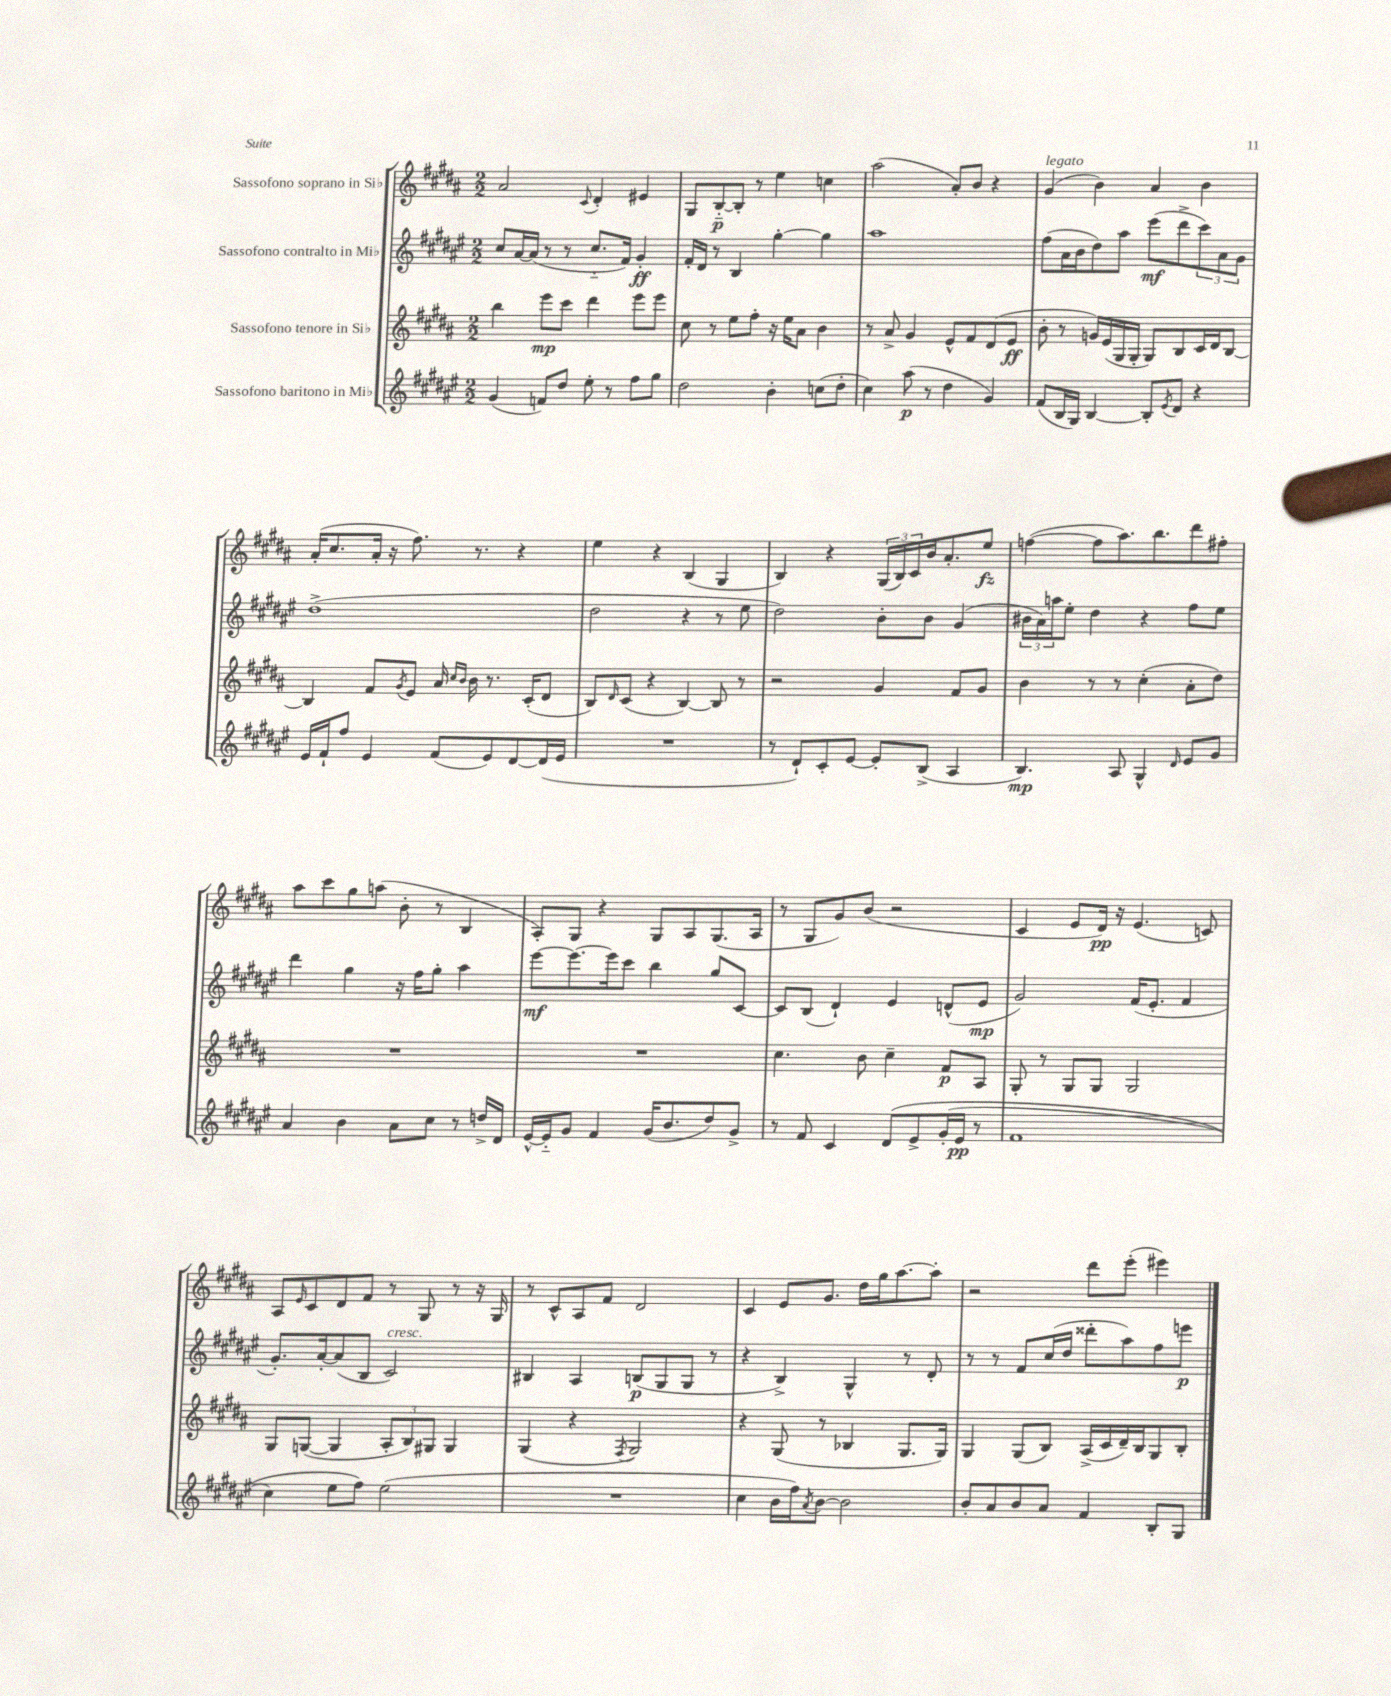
<<
\new StaffGroup <<
\new Staff = "s0" \with { instrumentName = "Sassofono soprano in Sib" } {
    \clef treble \key b \major \numericTimeSignature \time 2/2
    ais'2 \appoggiatura { cis'8 } dis'4-. eis'4 |
    gis8 b8~-_\p b8-. r8 e''4 c''4 |
    ais''2( ais'8-.) b'8 r4 |
    gis'4^\markup { \italic "legato" }( b'4) ais'4 b'4 |
    ais'16-.( cis''8. ais'16-. r16 fis''8.) r8. r4 |
    e''4 r4 b4( gis4 |
    b4) r4 \tuplet 3/2 { gis16( b16) cis'16 } b'16 ais'8.-. e''8\fz |
    f''4~( f''8 ais''8.) b''8. dis'''8 fis''8-. |
    ais''8 cis'''8 gis''8 a''8( b'8-. r8 b4 |
    ais8-.) gis8 r4 gis8 ais8 gis8.( ais16 |
    r8 gis8 gis'8) b'8( r2 |
    cis'4 e'8 dis'16\pp) r16 e'4.( c'8) |
    ais8 \grace { e'16 } cis'8 dis'8 fis'8 r8 gis8 r8 r16 gis16 |
    r8 cis'8-^ ais8 fis'8 dis'2 |
    cis'4 e'8 gis'8. dis''16 gis''16 ais''8.~ ais''8-. |
    r2 dis'''8 e'''8-.( eis'''4) \bar "|." |
}
\new Staff = "s1" \with { instrumentName = "Sassofono contralto in Mib" } {
    \clef treble \key fis \major \numericTimeSignature \time 2/2
    cis''8 ais'16~ ais'16( r8 r8 cis''8.-_ fis'16) gis'4-.\ff |
    fis'16-. dis'16 r8 b4 gis''4~-. gis''4 |
    ais''1 |
    fis''8( ais'16 b'16 dis''8) ais''8 eis'''8\mf( dis'''8-> \tuplet 3/2 { cis'''8) ais'8 gis'8 } |
    dis''1->( |
    dis''2 r4 r8 eis''8 |
    dis''2) b'8-. b'8 gis'4( |
    \tuplet 3/2 { bis'16 ais'16) a''16 } eis''8-. dis''4 r4 fis''8 eis''8 |
    dis'''4 gis''4 r16 fis''16 gis''8-. ais''4 |
    eis'''8~\mf eis'''8.~ eis'''16 cis'''8 b''4 gis''8 cis'8~ |
    cis'8 b8( dis'4-!) eis'4 d'8-^( eis'8\mp |
    gis'2) fis'16( eis'8.-. fis'4 |
    gis'8.-.) ais'16~-. ais'8( b8 cis'2^\markup { \italic "cresc." }) |
    bis4 ais4 b8\p( gis8 gis8 r8 |
    r4 b4->) gis4-^ r8 dis'8-. |
    r8 r8 fis'8 cis''16( dis''16 disis'''8-. ais''8) fis''8 e'''8\p \bar "|." |
}
\new Staff = "s2" \with { instrumentName = "Sassofono tenore in Sib" } {
    \clef treble \key b \major \numericTimeSignature \time 2/2
    b''4 e'''8\mp cis'''8 dis'''4 e'''8 e'''8 |
    cis''8 r8 e''8 fis''8-. r16 e''16 ais'8 b'4 |
    r8 ais'8-> gis'4 e'8-^ fis'8 dis'8( e'8\ff |
    b'8-. r8 g'16) e'16( gis16 gis16-. gis8) b8 cis'16 dis'16 b8~ |
    b4 fis'8 \acciaccatura { gis'8 } e'8 ais'16 \grace { cis''16 b'16 } b'16 r8. cis'16-.( dis'8 |
    b8) \grace { dis'16 } cis'8( r4 b4~) b8 r8 |
    r2 gis'4 fis'8 gis'8 |
    b'4 r8 r8 cis''4-.( ais'8-. dis''8) |
    R1 |
    R1 |
    cis''4. b'8 cis''4-- fis'8\p ais8 |
    gis8-. r8 gis8 gis8 gis2 |
    gis8 g8~( g4 \tuplet 3/2 { ais8-. b8) gis8 } gis4 |
    gis4( r4 \acciaccatura { fis8 } gis2) |
    r4 gis8( r8 bes4 gis8. gis16) |
    gis4 gis8( b8) ais16->( cis'16 dis'16--) b16 gis8 b8-. \bar "|." |
}
\new Staff = "s3" \with { instrumentName = "Sassofono baritono in Mib" } {
    \clef treble \key fis \major \numericTimeSignature \time 2/2
    gis'4( f'8) dis''8 eis''8-. r8 fis''8 gis''8 |
    dis''2 b'4-. c''8( dis''8-. |
    cis''4) ais''8\p( r8 dis''4 gis'4) |
    fis'8( b16 gis16) b4~ b8-. \acciaccatura { eis'8 } dis'8 r4 |
    eis'16 fis'16-! fis''8 eis'4 fis'8( eis'8) dis'8~ dis'16( eis'16 |
    R1 |
    r8 dis'8-!) cis'8-. eis'8~ eis'8-. b8->( ais4 |
    b4.\mp) ais8 gis4-^ \grace { dis'16 } eis'8 gis'8 |
    ais'4 b'4 ais'8 cis''8 r8 d''16-> dis'16 |
    eis'16~-^ eis'16-_ gis'8 fis'4 gis'16( b'8. dis''8) gis'8-> |
    r8 fis'8 cis'4 dis'8\( eis'8-> gis'16-.( eis'16\pp r8 |
    fis'1 |
    cis''4) eis''8 fis''8\) eis''2( |
    R1 |
    cis''4 b'16 fis''16) \acciaccatura { ais'8 } b'8~ b'2 |
    b'8-. ais'8 b'8 ais'8 fis'4 b8-. gis8 \bar "|." |
}
>>
>>
\layout { \context { \Score \remove "Bar_number_engraver" } }
